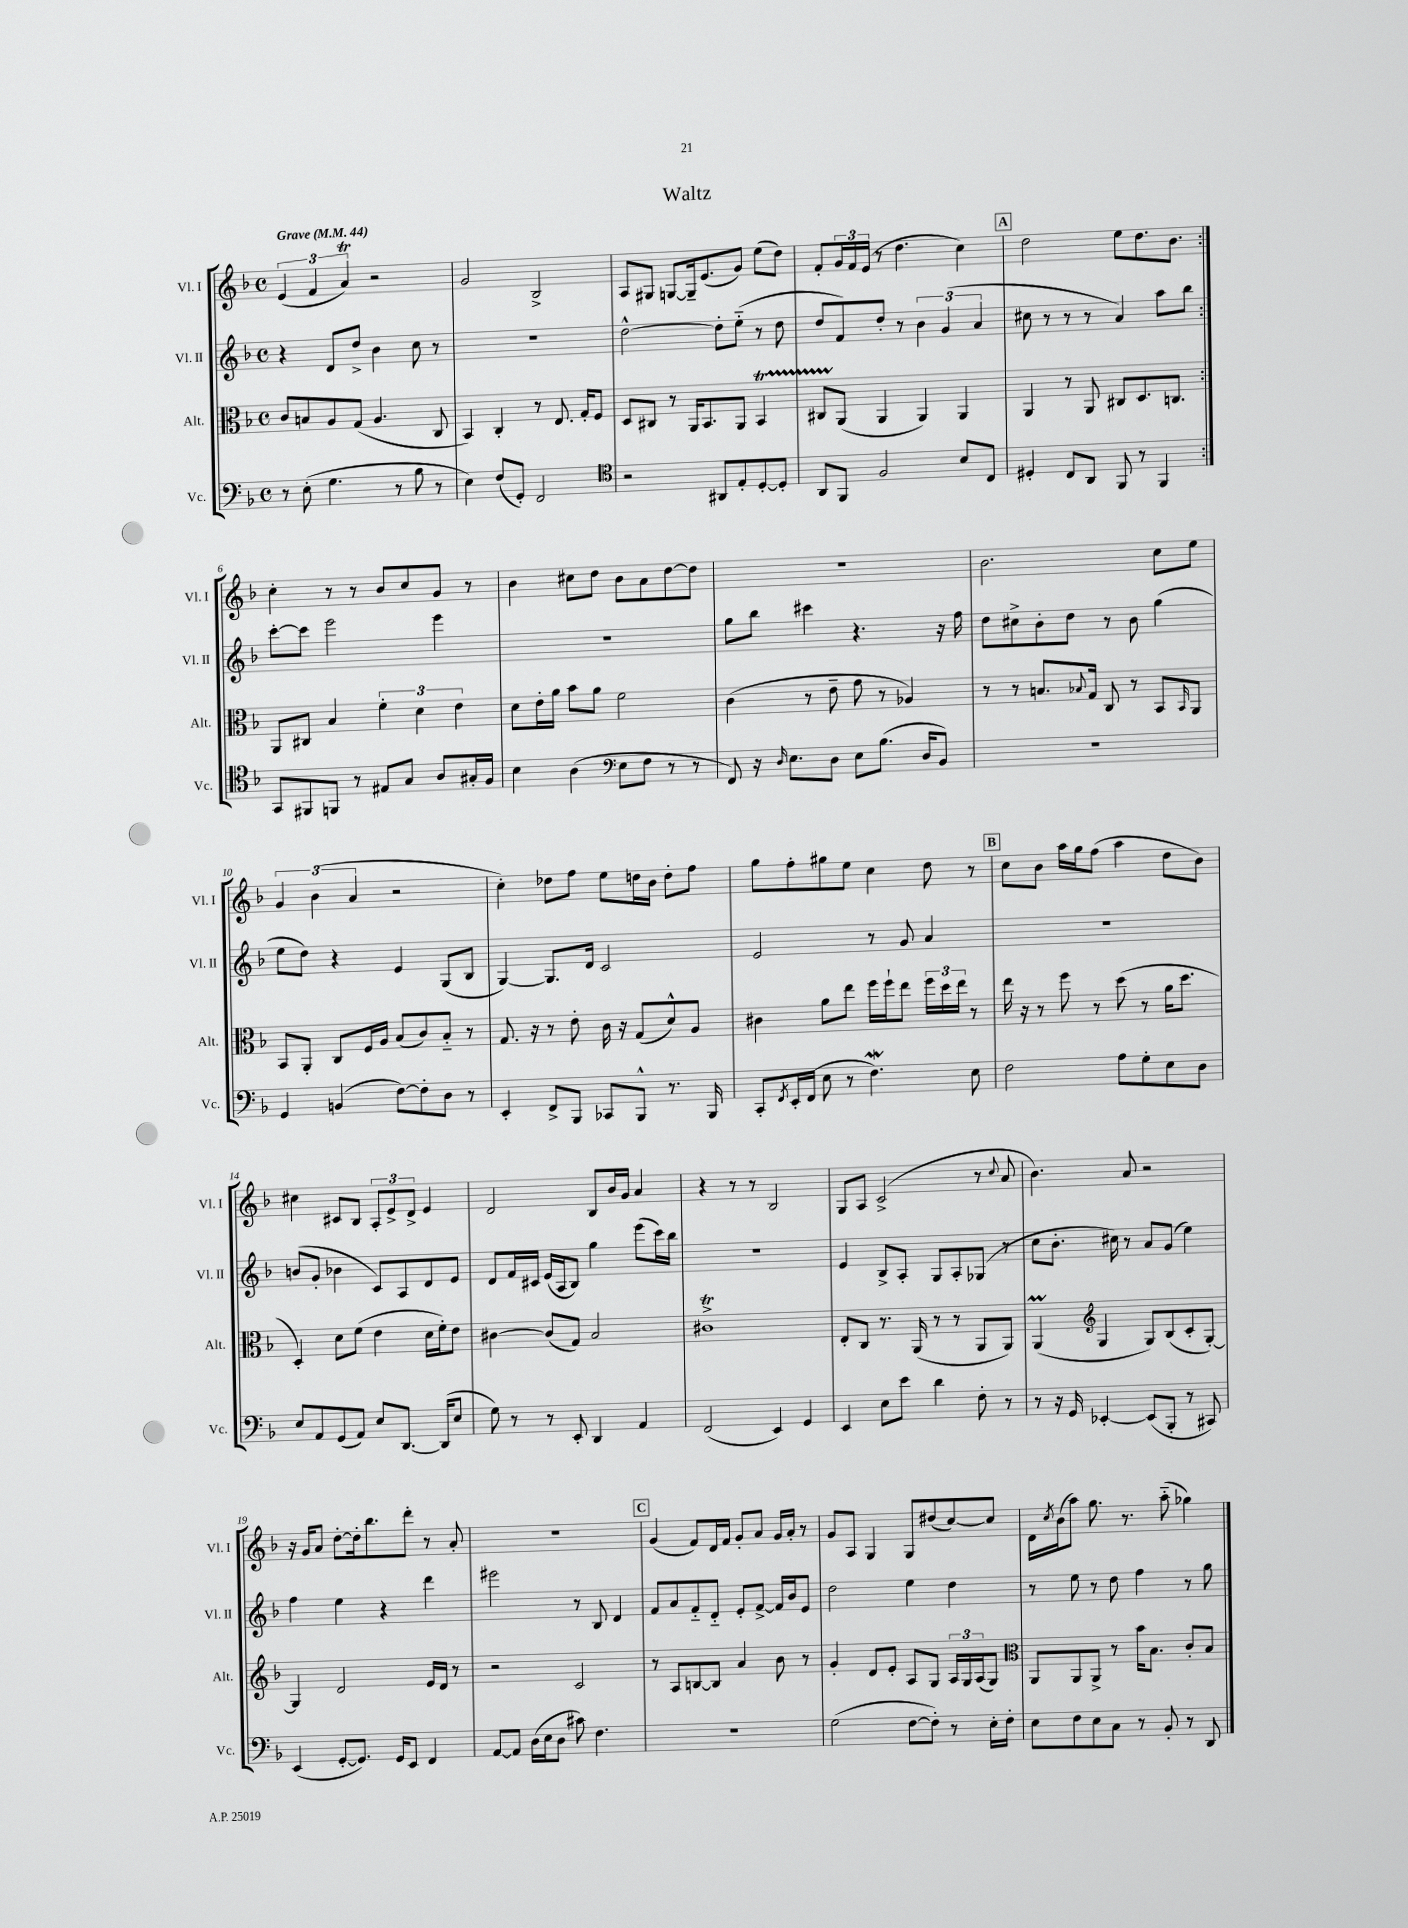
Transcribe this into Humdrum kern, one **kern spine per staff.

**kern	**kern	**kern	**kern
*staff4	*staff3	*staff2	*staff1
*clefF4	*clefC3	*clefG2	*clefG2
*k[b-]	*k[b-]	*k[b-]	*k[b-]
*M4/4	*M4/4	*M4/4	*M4/4
*met(c)	*met(c)	*met(c)	*met(c)
*MM44	*MM44	*MM44	*MM44
8r	8c	4r	(6e
(8E'	8B	.	.
.	.	.	6f
4.G	8A	8d	.
.	.	.	6a)
.	(8G	8dd^	.
.	4.A	4b-	2r
8r	.	.	.
8B-	.	8cc	.
8r	8C	8r	.
=	=	=	=
4E)	4BB-)	1r	2g
(8F	4C'	.	.
8GG')	.	.	.
2FF	8r	.	2B-^
.	8.E	.	.
.	16G'	.	.
.	8F	.	.
=	=	=	=
*clefC4	*	*	*
2r	8D	[2dd^^	8A
.	8C#	.	8G#
.	8r	.	[8G
.	16AA	.	16G~]
.	8.BB-	.	(8.e
8AA#	.	8dd']	.
8E'	8AA	(8ee'~	8g)
[8D'	4BB-	8r	(8ee
8D']	.	8dd	8dd)
=	=	=	=
8AA	8C#	8dd	8f'
8FF	(8AA	8f)	24g
.	.	.	24f
.	.	.	(24e
2F	4AA	8dd'	8r
.	.	8r	4.dd
.	4AA)	6b-	.
.	.	(6g	.
8B-	4AA	.	4cc)
.	.	6a	.
8C	.	.	.
=	=	=	=
4D#'	4AA	8cc#	2dd
.	.	8r	.
8C	8r	8r	.
8AA	8AA	8r	.
8FF	8C#	4a)	8ee
8r	8.D	.	8.dd
4FF	.	8aa	.
.	8.C	.	8.b-
.	.	8bb-	.
=:|!	=:|!	=:|!	=:|!
8GG	8AA	[8ccc'	4cc'
8FF#	8C#	8ccc]	.
8FF	4B-	2eee	8r
8r	.	.	8r
8E#	6f'	.	8b-
8G	.	.	8cc
.	6d	.	.
8A	.	4eee	8g
.	6e	.	.
16G#'	.	.	8r
16F	.	.	.
=	=	=	=
4B-	8d	1r	4b-
.	16e'	.	.
.	16a	.	.
(4A	8b-	.	8cc#
.	8a	.	8dd
*clefF4	*	*	*
8E	2f	.	8b-
8F	.	.	8a
8r	.	.	[8dd
8r	.	.	8dd]
=	=	=	=
8FF)	(4c	8gg	1r
16r	.	8bb-	.
16qqD	.	.	.
8.E	.	.	.
.	8r	4ccc#	.
8D	8e~	.	.
8E	8g	4.r	.
(8.B-	8r	.	.
.	4A-)	.	.
16D	.	.	.
8BB-)	.	16r	.
.	.	16ff	.
=	=	=	=
1r	8r	8dd	2.b-
.	8r	8cc#^	.
.	8.B	8b-'	.
.	.	8dd	.
.	8qqB-	.	.
.	16G	.	.
.	8C	8r	.
.	8r	8b-	.
.	8BB-	(4gg	8cc
.	16qqBB-	.	.
.	8AA	.	8ee
=	=	=	=
4GG	8BB-	8ee	6g
.	8AA'	8dd)	.
.	.	.	(6b-
(4BB	8C	4r	.
.	.	.	6a
.	16F	.	.
.	16A	.	.
[8F)	(8B-	4e	2r
8F']	8c)	.	.
8D	8B-'~	(8G	.
8r	8r	8B-	.
=	=	=	=
4EE'	8.G	[4G)	4cc')
.	16r	.	.
8FF^	8r	8.G]	8dd-
8BBB-	8e'	.	8ff
.	.	16d	.
8CC-	16c	2c	8ee
.	16r	.	.
8BBB-^^	(8G	.	16dd
.	.	.	16b-
8.r	8d^^)	.	8dd'
.	8A	.	8ff
16BBB-	.	.	.
=	=	=	=
8CC'	4c#	2e	8gg
8qFF	.	.	.
16EE'	.	.	8ff'
(16FF	.	.	.
8E	8a	.	8gg#
8r	8ee	.	8ee
4.F)	16ff	8r	4cc
.	16ff`	.	.
.	8ee	8g	.
.	24ff	4a	8dd
.	24dd	.	.
.	24ee	.	.
8E	8r	.	8r
=	=	=	=
2F	16ee	1r	8cc
.	16r	.	.
.	8r	.	8b-
.	8ff	.	16aa
.	.	.	16gg
.	8r	.	(8ff
8A	(8dd	.	4aa
8G'	8r	.	.
8E	16a	.	8dd
.	8.dd	.	.
8D	.	.	8b-)
=	=	=	=
8E	4D')	(8b	4cc#
8AA	.	8g'	.
(8GG	8d	4b-	8c#
8AA)	(8f	.	8B-
8E	4e	8c)	12A'
.	.	.	12e^
[8.DD	.	8A	.
.	.	.	12d^
.	16d	8d	4e
(16DD]	16f')	.	.
8E	8e	8e	.
=	=	=	=
8G)	[4c#	8d	2d
8r	.	16f	.
.	.	16c#	.
8r	(8c#]	(16e	.
.	.	16A	.
8EE'	8G)	8B-)	.
4DD	2B-	4gg	8B-
.	.	.	16b-
.	.	.	16g
4AA	.	(8eee	4a
.	.	16ccc)	.
.	.	16bb-	.
=	=	=	=
(2FF	1c#^	1r	4r
.	.	.	8r
.	.	.	8r
4EE)	.	.	2B-
4GG	.	.	.
=	=	=	=
4EE	8E'	4e	8G
.	8C	.	8A
8E	8.r	8B-^	(2c^
8e	.	8A'	.
.	(16AA	.	.
4d	8r	8G	.
.	8r	8A'	.
8F'	8AA	(8G-	8r
.	.	.	8qqcc
8r	8AA)	8r	8a
=	=	=	=
8r	(4AA	8cc	4.b-)
16r	.	8.b-'	.
16GG	.	.	.
*	*clefG2	*	*
[4EE-'	4G	.	.
.	.	16cc#)	.
.	.	8r	8a
(8EE-]	8G)	8a	2r
8BBB-'	(8B-	(8g	.
8r	8c'	4ee)	.
8CC#)	[8G')	.	.
=	=	=	=
(4EE	4G]	4ff	16r
.	.	.	16g
.	.	.	8a
[8GG'	2d	4ee	[8dd'
8.GG])	.	.	16dd']
.	.	.	8.bb-
.	.	4r	.
16GG	.	.	.
8EE	.	.	8ddd'
4FF	16e	4ddd	8r
.	16d	.	.
.	8r	.	8a'
=	=	=	=
[8AA	2r	2eee#	1r
8AA]	.	.	.
(16D	.	.	.
16E	.	.	.
8D	.	.	.
8c#)	2c	8r	.
4.F	.	8B-	.
.	.	4d	.
=	=	=	=
1r	8r	8f	(4g
.	8A	8a	.
.	[8B	8f'~	8f)
.	8B]	8d'~	16d
.	.	.	16f
.	4a	8e'	8g'
.	.	[8f^	8a
.	8b-	16f]	16g
.	.	16b-	16a'
.	8r	8e	8r
=	=	=	=
(2G	4g'	2dd	8g
.	.	.	8A
.	8d	.	4G
.	8e'	.	.
[8F	8A	4ee	8G
8F'])	8G	.	(8dd#
8r	24A	4dd	[8cc)
.	24G	.	.
.	(24A	.	.
16E'	8G)	.	8cc]
16F'	.	.	.
=	=	=	=
*	*clefC3	*	*
8E	8AA	8r	16d
.	.	.	8qcc
.	.	.	(16b-
8F	8AA	8ee	8aa)
8E	8AA^	8r	8.gg
8C	8r	8dd	.
.	.	.	8.r
8r	16b-	4ff	.
.	8.B-	.	.
8BB-'	.	.	(8aa'~
8r	8c'	8r	4gg-)
8DD	8B-	8gg	.
==	==	==	==
*-	*-	*-	*-
